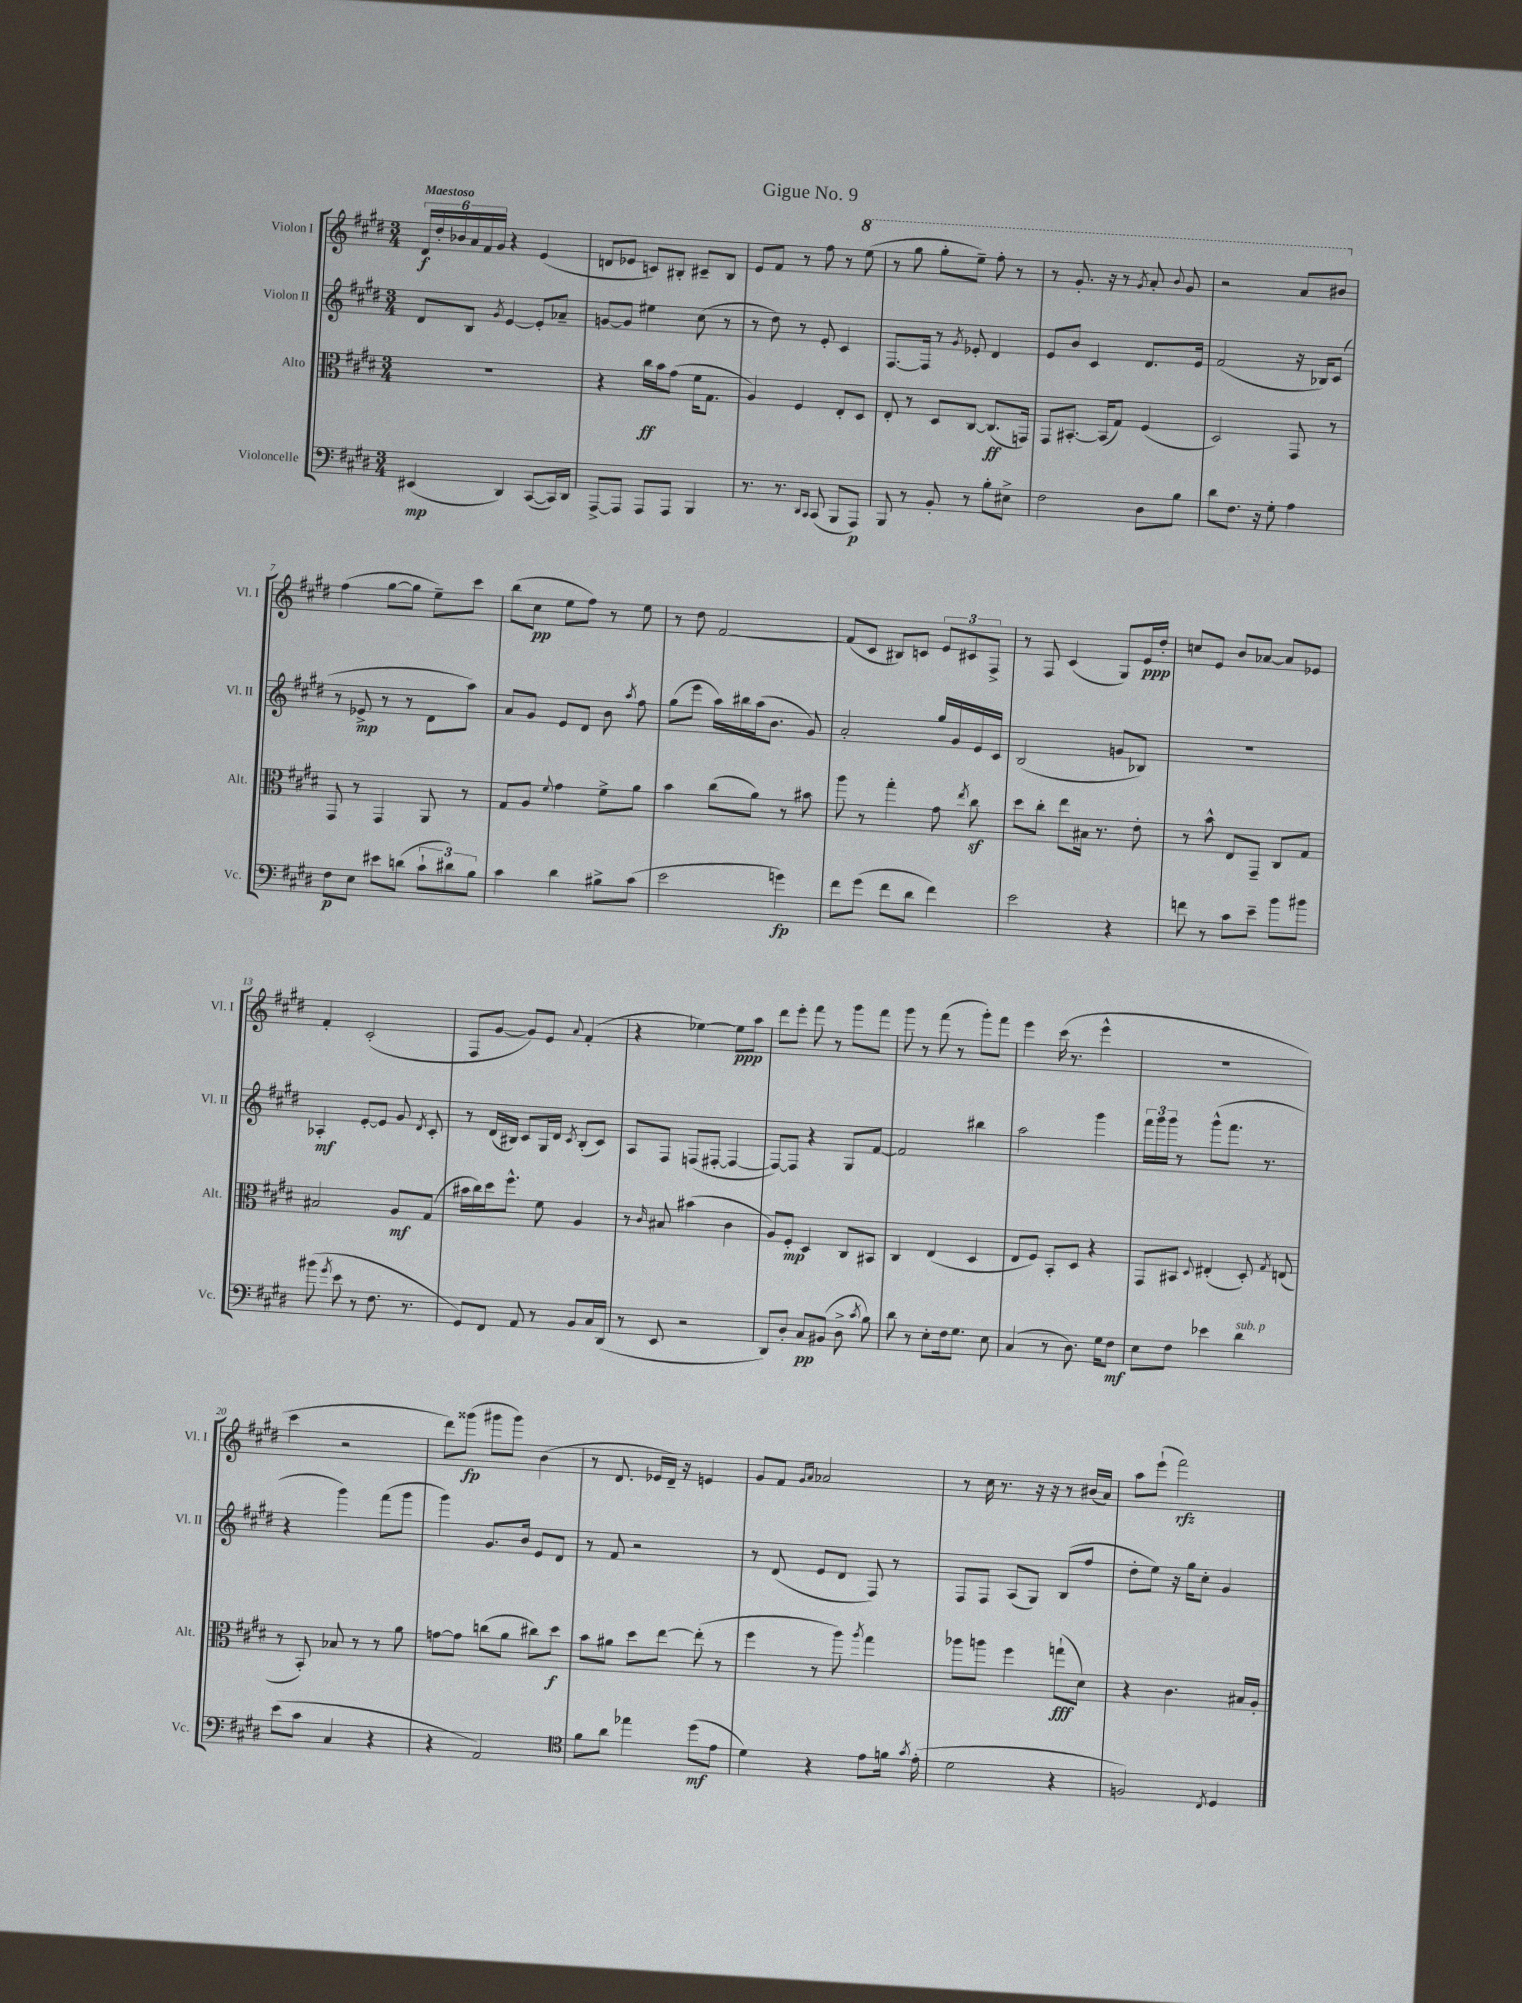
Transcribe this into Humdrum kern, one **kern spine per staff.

**kern	**dynam	**kern	**dynam	**kern	**dynam	**kern	**dynam
*part4	*part4	*part3	*part3	*part2	*part2	*part1	*part1
*staff4	*staff4	*staff3	*staff3	*staff2	*staff2	*staff1	*staff1
*I"Violoncelle	*	*I"Alto	*	*I"Violon II	*	*I"Violon I	*
*I'Vc.	*	*I'Alt.	*	*I'Vl. II	*	*I'Vl. I	*
*clefF4	*	*clefC3	*	*clefG2	*	*clefG2	*
*k[f#c#g#d#]	*	*k[f#c#g#d#]	*	*k[f#c#g#d#]	*	*k[f#c#g#d#]	*
*M3/4	*	*M3/4	*	*M3/4	*	*M3/4	*
=1	=1	=1	=1	=1	=1	=1	=1
!	!	!	!	!	!	!LO:TX:a:B:t=Maestoso	!
(4EE#X/	mp	2.r	.	8d#/L	.	24d#/LL	f
.	.	.	.	.	.	24dd#'/	.
.	.	.	.	.	.	24b-X/	.
.	.	.	.	8B/J	.	24a/	.
.	.	.	.	.	.	24f#/	.
.	.	.	.	.	.	24g#/JJ	.
.	.	.	.	8qg#/	.	.	.
4DD#/)	.	.	.	[4e/	.	4r	.
([8CC#/L	.	.	.	8e'/L]	.	(4e/	.
16CC#/L])	.	.	.	8a-X~/J	.	.	.
16DD#/JJ	.	.	.	.	.	.	.
=2	=2	=2	=2	=2	=2	=2	=2
[8AAA^/L	.	4r	.	[8gn/L	.	8dn/L	.
8AAA/J]	.	.	.	8g/J]	.	8e-X/J	.
8AAA/L	.	16cc#\LL	ff	4ee#X\	.	8cn/L)	.
.	.	16b\J	.	.	.	.	.
8AAA/J	.	(8g#\J	.	.	.	8B#X'/J	.
4BBB/	.	16f#\KL	.	(8cc#\	.	8c#X~/L	.
.	.	8.G#\J	.	.	.	.	.
.	.	.	.	8r	.	8B#/J	.
=3	=3	=3	=3	=3	=3	=3	=3
8.r	.	4A/)	.	8r	.	8e/L	.
.	.	.	.	8dd#\)	.	8f#/J	.
8.r	.	.	.	.	.	.	.
.	.	4F#/	.	8r	.	8r	.
16qqDD#/LL	.	.	.	.	.	.	.
16qqCC#/JJ	.	.	.	.	.	.	.
(8CC#/	.	.	.	8e'/	.	8ff#\	.
8BBB/L	.	8E'/L	.	4c#/	.	8r	.
*	*	*	*	*	*	*8va	*
8AAA/J)	p	8D#/J	.	.	.	(8eee\	.
=4	=4	=4	=4	=4	=4	=4	=4
8BBB/	.	8E'/	.	[8.F#/L	.	8r	.
8r	.	8r	.	.	.	8ggg#\	.
.	.	.	.	16F#/Jk]	.	.	.
8BB'/	.	8D#/L	.	8r	.	8ggg#'\L	.
.	.	.	.	8qg#/	.	.	.
8r	.	[8C#/J	.	8e-X'/	.	8eee~\J)	.
8B'\L	.	(8.C#/L]	ff	4d#/	.	8fff#'\	.
8E#X^\J	.	.	.	.	.	8r	.
.	.	16GGn/Jk)	.	.	.	.	.
=5	=5	=5	=5	=5	=5	=5	=5
2F#\	.	8GG#/L	.	8e/L	.	8r	.
.	.	[8.BB#X'/J	.	8b/J	.	8.gg#'/	.
.	.	.	.	4c#/	.	.	.
.	.	(16BB#/KL]	.	.	.	16r	.
.	.	8G#/J)	.	.	.	8r	.
.	.	.	.	.	.	8qgg#/	.
8D#\L	.	(4F#/	.	8.d#/L	.	8aa'/	.
.	.	.	.	.	.	8qqbb/	.
8B\J	.	.	.	.	.	8gg#/	.
.	.	.	.	16e/Jk	.	.	.
=6	=6	=6	=6	=6	=6	=6	=6
8d#\L	.	2D#/)	.	(2f#/	.	2r	.
8.F#\J	.	.	.	.	.	.	.
16r	.	.	.	.	.	.	.
8G#'\	.	.	.	.	.	.	.
4A\	.	8GG#/	.	16r	.	8aa/L	.
.	.	.	.	16B-X/KL)	.	.	.
.	.	8r	.	(8c#/J	.	8bb#X/J	.
!!LO:LB:g=z
=7	=7	=7	=7	=7	=7	=7	=7
*	*	*	*	*	*	*X8va	*
8F#\L	p	8GG#/	.	8r	.	(4ff#\	.
8E\J	.	8r	.	8e-X^/	mp	.	.
8e#X\L	.	4GG#/	.	8r	.	[8gg#\L	.
(8dn\J	.	.	.	8r	.	8gg#\J]	.
12c#`\L	.	8AA/	.	8d#\L	.	8ee~\L)	.
12d#X\)	.	.	.	.	.	.	.
.	.	8r	.	8aa\J)	.	8ccc#\J	.
12B\J	.	.	.	.	.	.	.
=8	=8	=8	=8	=8	=8	=8	=8
4c#\	.	8G#/L	.	8a/L	.	(8bb\L	.
.	.	8A/J	.	8g#/J	.	8cc#\J	pp
.	.	8qqf#/	.	.	.	.	.
4d#\	.	4g#\	.	8e/L	.	8ee\L	.
.	.	.	.	8d#/J	.	8ff#\J)	.
8B#X^\L	.	8f#^\L	.	8b\	.	8r	.
.	.	.	.	8qaa/	.	.	.
(8c#\J	.	8a\J	.	8ff#\	.	8ee\	.
=9	=9	=9	=9	=9	=9	=9	=9
2e\	.	4b\	.	(8gg#\L	.	8r	.
.	.	.	.	8eee\J	.	8dd#\	.
.	.	(8cc#\L	.	16aa\LL)	.	[2f#/	.
.	.	.	.	16bb#X\	.	.	.
.	.	8a\J)	.	(16aa\J	.	.	.
.	.	.	.	8.b\J	.	.	.
4gn\)	fp	8r	.	.	.	.	.
.	.	8b#X\	.	8g#/)	.	.	.
=10	=10	=10	=10	=10	=10	=10	=10
8f#\L	.	8aa\	.	2a'/	.	(8f#/L]	.
(8g#\J	.	8r	.	.	.	8c#/J	.
8f#\L	.	4gg#'\	.	.	.	8B#X/L)	.
8d#\J	.	.	.	.	.	8cn/J	.
4f#\)	.	8g#\	.	16gg#/LL	.	12e/L	.
.	.	.	.	16g#/	.	.	.
.	.	.	.	.	.	12c#X/	.
.	.	8qee/	.	.	.	.	.
.	.	8cc#z\	.	16e/	.	.	.
.	.	.	.	.	.	12F#^/J	.
.	.	.	.	16c#/JJ	.	.	.
=11	=11	=11	=11	=11	=11	=11	=11
2e\	.	8dd#\L	.	(2B/	.	8r	.
.	.	8cc#'\J	.	.	.	8F#/	.
.	.	8ee\L	.	.	.	(4c#/	.
.	.	16B#X\Jk	.	.	.	.	.
.	.	8.r	.	.	.	.	.
4r	.	.	.	8gn/L	.	8G#/L)	.
.	.	8e'\	.	8B-X/J)	.	16e/L	ppp
.	.	.	.	.	.	16dd#'/JJ	.
=12	=12	=12	=12	=12	=12	=12	=12
8fn\	.	8r	.	2.r	.	8ccn/L	.
8r	.	8b^^\	.	.	.	8e/J	.
8c#\L	.	8E/L	.	.	.	8b/L	.
8e~\J	.	8GG#~/J	.	.	.	[8a-X/J	.
8b\L	.	8C#/L	.	.	.	8a-/L]	.
8b#X\J	.	8G#/J	.	.	.	8e-X/J	.
!!LO:LB:g=z
=13	=13	=13	=13	=13	=13	=13	=13
(8b#X\	.	2B#X/	.	4A-X'/	mf	4f#'/	.
8qg#/	.	.	.	.	.	.	.
8e\	.	.	.	.	.	.	.
8r	.	.	.	[8e'/L	.	(2c#'/	.
8.F#\	.	.	.	8e/J]	.	.	.
.	.	8A/L	mf	8g#/	.	.	.
8.r	.	.	.	.	.	.	.
.	.	.	.	8qd#/	.	.	.
.	.	(8G#/J	.	8c#'/	.	.	.
=14	=14	=14	=14	=14	=14	=14	=14
8GG#/L)	.	16b#X\LL	.	8r	.	8F#/L	.
.	.	16cc#\)	.	.	.	.	.
8FF#/J	.	16dd#\J	.	(16d#/LL	.	[8g#/J	.
.	.	8.ff#^^\J	.	16B#X/JJ)	.	.	.
8AA/	.	.	.	8c#/L	.	8g#/L])	.
8r	.	8f#\	.	16G#/L	.	8e/J	.
.	.	.	.	16d#/JJ	.	.	.
.	.	.	.	8qc#/	.	8qqa/	.
8BB/L	.	4A/	.	(8B#'/L	.	(4f#'/	.
16C#/L	.	.	.	8c#/J)	.	.	.
(16DD#/JJ	.	.	.	.	.	.	.
=15	=15	=15	=15	=15	=15	=15	=15
8r	.	8r	.	8A/L	.	4r	.
.	.	16qqc#/	.	.	.	.	.
8EE/	.	8B#X/	.	8F#/J	.	.	.
2r	.	(4b#X\	.	(8Fn/L	.	[4ee-X\)	.
.	.	.	.	[8F#X'/J	.	.	.
.	.	4c#\	.	4F#/_	.	8ee-\L]	ppp
.	.	.	.	.	.	8aa\J	.
=16	=16	=16	=16	=16	=16	=16	=16
8DD#/L)	.	8A/L)	.	8F#/L_)	.	8ddd#\L	.
8D#'/J	.	8F#'/J	mp	8F#/J]	.	8eee'\J	.
8C#/L	pp	4D#/	.	4r	.	8fff#\	.
(8BB#X/J	.	.	.	.	.	8r	.
8D#^\	.	8C#/L	.	8G#/L	.	8ggg#\L	.
8qc#/	.	.	.	.	.	.	.
8B\)	.	8BB#X/J	.	[8f#/J	.	8fff#\J	.
=17	=17	=17	=17	=17	=17	=17	=17
8d#\	.	4C#/	.	2f#/]	.	8ggg#\	.
8r	.	.	.	.	.	8r	.
8E'\L	.	(4E/	.	.	.	(8fff#\	.
16F#\k	.	.	.	.	.	8r	.
8.G#\J	.	.	.	.	.	.	.
.	.	4D#/	.	4bb#X\	.	8ggg#'\L)	.
8E\	.	.	.	.	.	8fff#\J	.
=18	=18	=18	=18	=18	=18	=18	=18
(4C#/	.	8E/L	.	2aa\	.	4eee\	.
.	.	8F#/J)	.	.	.	.	.
8r	.	8BB'/L	.	.	.	(16ccc#\	.
.	.	.	.	.	.	8.r	.
8.D#\)	.	8D#/J	.	.	.	.	.
.	.	4r	.	4ggg#\	.	4eee^^\	.
16G#\KL	.	.	.	.	.	.	.
8F#\J	mf	.	.	.	.	.	.
=19	=19	=19	=19	=19	=19	=19	=19
8E\L	.	8GG#/L	.	24fff#\LL	.	2.r	.
.	.	.	.	24ggg#\	.	.	.
.	.	.	.	24ggg#\JJ	.	.	.
8F#\J	.	8BB#X/J	.	8r	.	.	.
.	.	8qqD#/	.	.	.	.	.
4e-X\	.	(4E#X'/	.	(8ggg#^^\L	.	.	.
.	.	.	.	8.fff#\J	.	.	.
!LO:TX:a:i:t=sub. p	!	!	!	!	!	!	!
4d#\	.	8D#'/)	.	.	.	.	.
.	.	.	.	8.r	.	.	.
.	.	8qG#/	.	.	.	.	.
.	.	(8En/	.	.	.	.	.
!!LO:LB:g=z
=20	=20	=20	=20	=20	=20	=20	=20
(8e\L	.	8r	.	4r	.	4ccc#\	.
8c#\J	.	8BB'/)	.	.	.	.	.
4C#/	.	8B-X/	.	4ggg#\)	.	2r	.
.	.	8r	.	.	.	.	.
4r	.	8r	.	(8fff#\L	.	.	.
.	.	8a\	.	8ggg#\J	.	.	.
=21	=21	=21	=21	=21	=21	=21	=21
4r	.	[8gn\L	.	4ggg#\)	.	8ddd#\L)	.
.	.	8g\J]	.	.	.	(8ggg##X\J	fp
2AA/)	.	(8ccn\L	.	8.g#/L	.	8ggg#X\L	.
.	.	8a\J	.	.	.	8ggg#\J)	.
.	.	.	.	16b/Jk	.	.	.
.	.	8cc#X\L)	.	8e/L	.	(4b\	.
.	.	8dd#\J	f	8d#/J	.	.	.
=22	=22	=22	=22	=22	=22	=22	=22
*clefC4	*	*	*	*	*	*	*
8f#\L	.	8b\L	.	8r	.	8r	.
8a\J	.	8a#X\J	.	8f#/	.	8.d#/	.
4ee-X\	.	8dd#\L	.	2r	.	.	.
.	.	.	.	.	.	16e-X/LL	.
.	.	[8ee\J	.	.	.	16d#~/JJ)	.
.	.	.	.	.	.	16r	.
(8dd#\L	mf	(8ee'\]	.	.	.	4en/	.
8e\J	.	8r	.	.	.	.	.
=23	=23	=23	=23	=23	=23	=23	=23
4d#\)	.	4ff#\	.	8r	.	8g#/L	.
.	.	.	.	(8d#/	.	8f#/J	.
.	.	.	.	.	.	16qqg#/LL	.
.	.	.	.	.	.	16qqa/JJ	.
4r	.	8r	.	8e/L	.	2a-X/	.
.	.	8aa\)	.	8d#/J	.	.	.
.	.	8qaa/	.	.	.	.	.
8e\L	.	4gg#\	.	8F#/)	.	.	.
16fn\Jk	.	.	.	8r	.	.	.
8qg#/	.	.	.	.	.	.	.
(16e'\	.	.	.	.	.	.	.
=24	=24	=24	=24	=24	=24	=24	=24
2d#\	.	8aa-X\L	.	8F#/L	.	8r	.
.	.	8aan\J	.	8F#/J	.	16cc#\	.
.	.	.	.	.	.	8.r	.
.	.	4ff#\	.	(8A/L	.	.	.
.	.	.	.	8G#/J)	.	16r	.
.	.	.	.	.	.	16r	.
4r	.	(8ggn`\L	fff	(8B/L	.	8r	.
.	.	8d#\J)	.	8ff#/J	.	(16b#X/LL	.
.	.	.	.	.	.	16a/JJ)	.
=25	=25	=25	=25	=25	=25	=25	=25
2Fn/)	.	4r	.	8dd#'\L	.	8aa\L	.
.	.	.	.	8ee\J)	.	(8eee`\J	.
.	.	4.c#\	.	16r	.	2fff#\)	rfz
.	.	.	.	16gg#\KL	.	.	.
.	.	.	.	8cc#'\J	.	.	.
8qC#/	.	.	.	.	.	.	.
4D#/	.	.	.	4g#/	.	.	.
.	.	16B#X/LL	.	.	.	.	.
.	.	16A'/JJ	.	.	.	.	.
==	==	==	==	==	==	==	==
*-	*-	*-	*-	*-	*-	*-	*-
